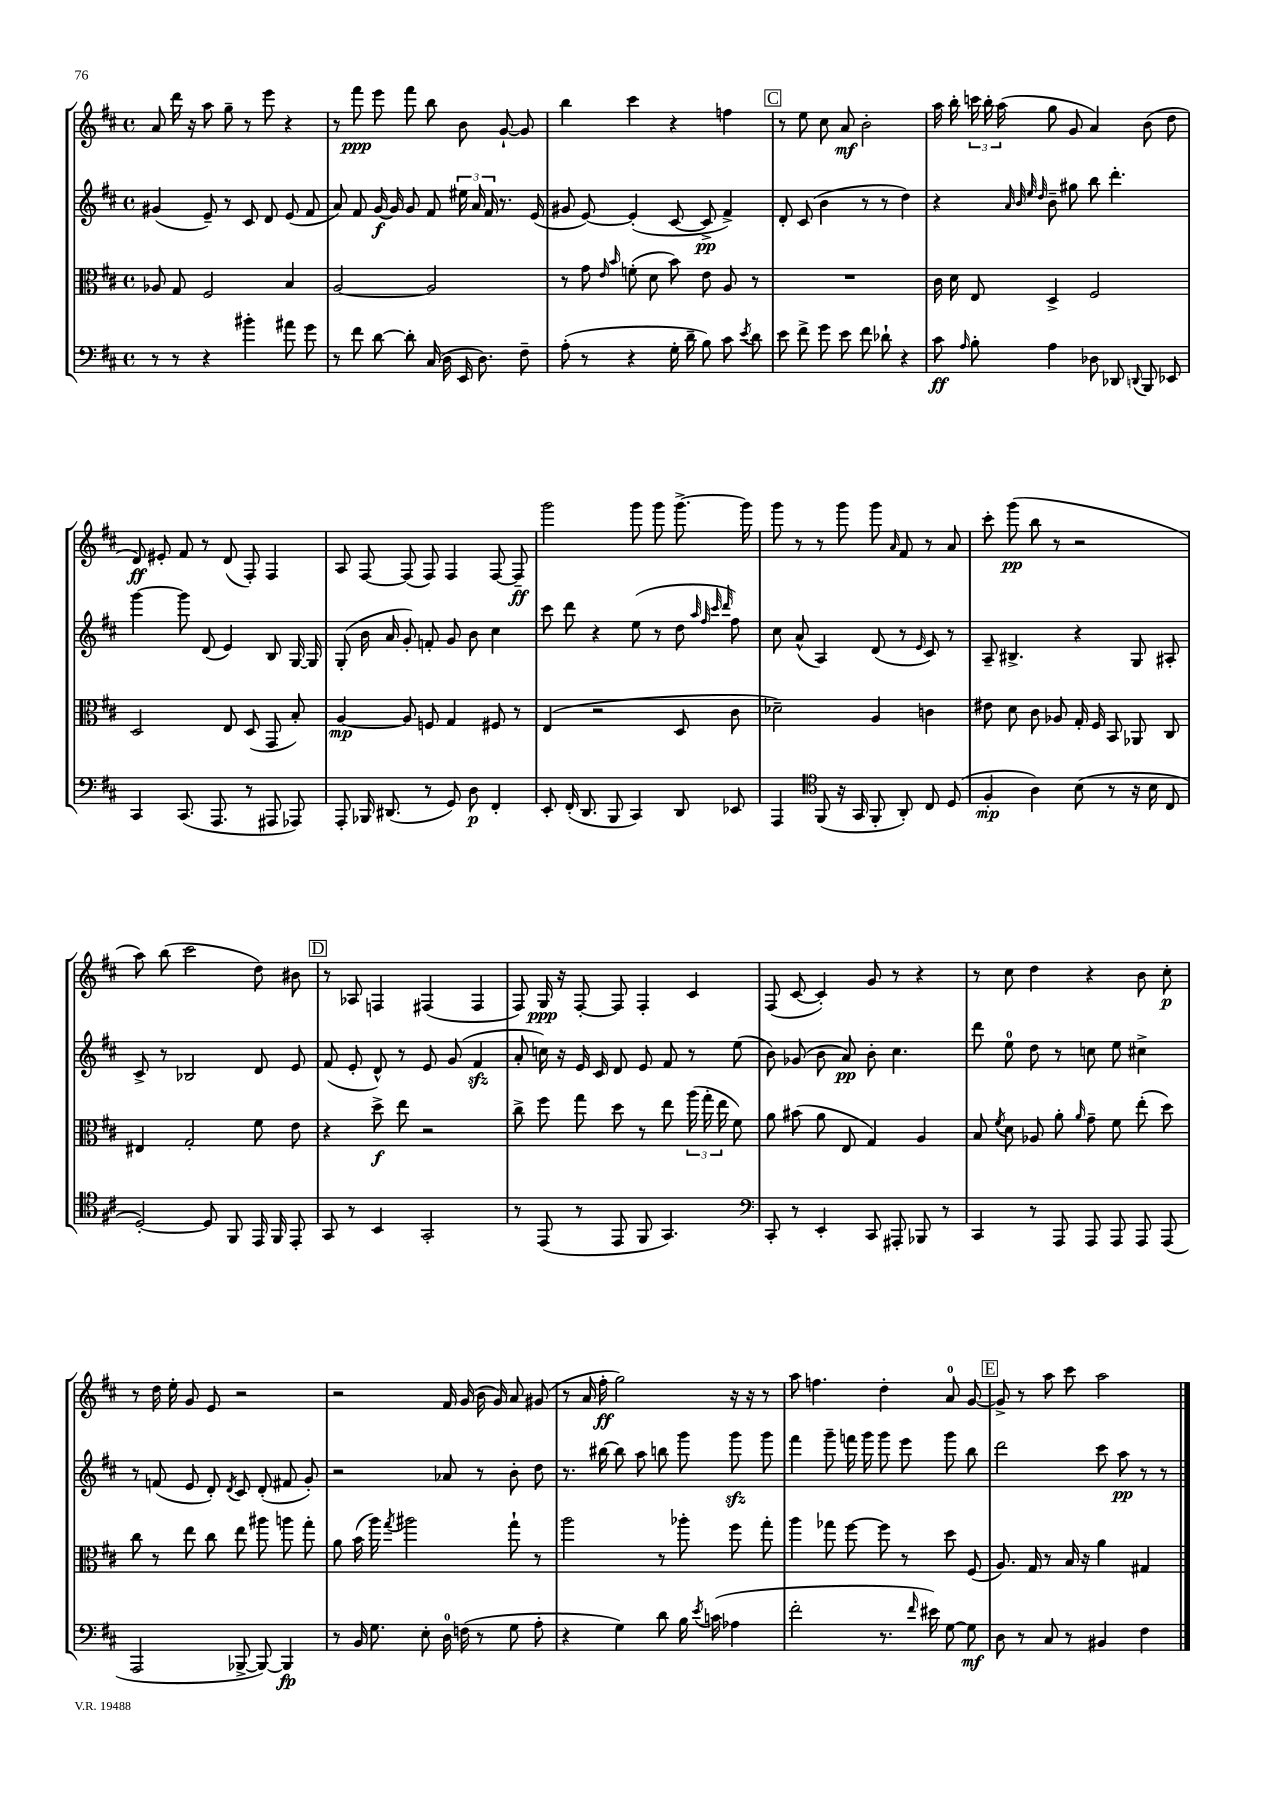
<<
\new StaffGroup <<
\new Staff = "s0" {
    \clef treble \key d \major \defaultTimeSignature \time 4/4
    \autoBeamOff a'8 d'''16 r16 a''8 g''8-- r8 e'''8 r4 |
    r8 fis'''8\ppp e'''8 fis'''8 b''8 b'8 g'8~-! g'8 |
    b''4 cis'''4 r4 f''4 |
    \mark \markup { \box "C" } r8 e''8 cis''8 a'8\mf b'2-. |
    a''16 b''16-. \tuplet 3/2 { c'''16 b''16-. a''16( } g''8 g'8 a'4) b'8( d''8 |
    d'8\ff) eis'8-. fis'8 r8 d'8( fis8-.) fis4 |
    a8 fis8~ fis8( fis8) fis4 fis8~ fis8--\ff |
    g'''2 g'''8 g'''8 g'''8.~-> g'''16 |
    g'''8 r8 r8 g'''8 g'''8 \grace { a'16 } fis'8 r8 a'8 |
    cis'''8-. g'''8\pp( b''8 r8 r2 |
    a''8) b''8( cis'''2 d''8) bis'8 |
    \mark \markup { \box "D" } r8 aes8 f4 fis4( fis4 |
    fis8) g16\ppp r16 fis8~-. fis8 fis4-. cis'4 |
    fis8( cis'8~ cis'4-.) g'8 r8 r4 |
    r8 cis''8 d''4 r4 b'8 cis''8-.\p |
    r8 d''16 e''16-. g'8 e'8 r2 |
    r2 fis'16 g'16( b'16 g'16) a'8 gis'8( |
    r8 a'16 fis''16-.\ff g''2) r16 r16 r8 |
    a''8 f''4. d''4-. a'8-0 g'8~ |
    \mark \markup { \box "E" } g'8-> r8 a''8 cis'''8 a''2 \bar "|." |
}
\new Staff = "s1" {
    \clef treble \key d \major \defaultTimeSignature \time 4/4
    \autoBeamOff gis'4( e'8--) r8 cis'8 d'8 e'8( fis'8 |
    a'8) fis'8 g'16~\f g'16 g'8 fis'8 \tuplet 3/2 { eis''16 a'16 fis'16 } r8. e'16( |
    gis'8 e'8~) e'4-.( cis'8~ cis'8->\pp fis'4->) |
    \mark \markup { \box "C" } d'8-. cis'8( b'4 r8 r8 d''4) |
    r4 \grace { a'32 b'32 e''32 d''32 } b'8-- gis''8 b''8 d'''4.-. |
    g'''4~ g'''8 d'8( e'4) b8 g16~ g16 |
    g8-.( b'16 a'16 g'8-.) f'8-. g'8 b'8 cis''4 |
    cis'''8 d'''8 r4 e''8( r8 d''8 \grace { a''32 fis''32 cis'''32 d'''32 } fis''8) |
    cis''8 a'8-^( a4) d'8( r8 \grace { e'16 } cis'8) r8 |
    a8-- bis4.-> r4 g8 ais8-. |
    cis'8-> r8 bes2 d'8 e'8 |
    \mark \markup { \box "D" } fis'8( e'8-. d'8-^) r8 e'8 g'8( fis'4\sfz |
    a'8-. c''16) r16 e'16 cis'16 d'8 e'8 fis'8 r8 e''8( |
    b'8) ges'8( b'8 a'8\pp) b'8-. cis''4. |
    d'''8 e''8-0 d''8 r8 c''8 e''8 cis''4-> |
    r8 f'8( e'8 d'8-.) \acciaccatura { d'8 } cis'8 d'8-.( fis'8 g'8-.) |
    r2 aes'8 r8 b'8-. d''8 |
    r8. bis''16~ bis''8 a''8 b''8 g'''8 g'''8\sfz g'''8 |
    fis'''4 g'''8-- f'''16 g'''16 g'''8 e'''8 g'''8 b''8 |
    \mark \markup { \box "E" } d'''2 cis'''8 a''8\pp r8 r8 \bar "|." |
}
\new Staff = "s2" {
    \clef alto \key d \major \defaultTimeSignature \time 4/4
    \autoBeamOff aes8 g8 fis2 b4 |
    a2~ a2 |
    r8 g'8 \grace { e'16 b'16 } f'8-.( d'8 b'8) e'8 a8 r8 |
    \mark \markup { \box "C" } R1 |
    cis'16 d'16 e8 d4-> fis2 |
    d2 e8 d8( g,8 b8-.) |
    a4~\mp a8 f8 g4 fis8 r8 |
    e4( r2 d8 cis'8 |
    des'2--) a4 c'4 |
    eis'8 d'8 cis'8 aes8 g16-. fis16 b,8 aes,8 cis8 |
    eis4 g2-. fis'8 e'8 |
    \mark \markup { \box "D" } r4 d''8->\f e''8 r2 |
    cis''8-> fis''8 g''8 d''8 r8 e''8 \tuplet 3/2 { a''16( g''16-. e''16 } fis'8) |
    a'8 bis'8( a'8 e8 g4) a4 |
    b8 \acciaccatura { fis'8 } d'8 aes8 a'8-. \grace { a'16 } g'8-- fis'8 e''8-.( d''8) |
    cis''8 r8 e''8 cis''8 e''8 ais''8 a''8 g''8-. |
    a'8 b'16( a''16) \acciaccatura { g''8 } ais''2 g''8-! r8 |
    a''2 r8 aes''8-. fis''8 g''8-. |
    a''4 ges''8 fis''8~ fis''8 r8 d''8 fis8( |
    \mark \markup { \box "E" } a8.) g16 r8 b16 r16 a'4 gis4 \bar "|." |
}
\new Staff = "s3" {
    \clef bass \key d \major \defaultTimeSignature \time 4/4
    \autoBeamOff r8 r8 r4 bis'4-. ais'8 g'8 |
    r8 fis'8 d'8~ d'8-. cis16( d16 e,16 d8.) fis8-- |
    a8-.( r8 r4 g16-. d'16-- b8) cis'8 \acciaccatura { e'8 } d'8 |
    \mark \markup { \box "C" } e'8 fis'8-> g'8 e'8 fis'8 des'8-! r4 |
    cis'8\ff \grace { a16 } b8-. a4 des8 des,8 \appoggiatura { d,8 } b,,8 ees,8 |
    cis,4 cis,8.( a,,8. r8 ais,,8 aes,,8) |
    a,,8-. bes,,16 dis,8.( r8 g,8) d8\p fis,4-. |
    e,8-. fis,16-.( d,8. b,,8 cis,4) d,8 ees,8 |
    a,,4 \clef tenor fis,8( r16 g,16 fis,8-. a,8-.) cis8 d8( |
    fis4-.\mp a4) b8( r8 r16 b16 cis8 |
    d2~-.) d8 fis,8 e,16 fis,16 e,8-. |
    \mark \markup { \box "D" } g,8 r8 b,4 g,2-. |
    r8 e,8( r8 e,8 fis,8 g,4.) |
    \clef bass cis,8-. r8 e,4-. cis,8 ais,,8-. bes,,8 r8 |
    cis,4 r8 a,,8 a,,8 a,,8 a,,8 a,,8( |
    a,,2 bes,,8~-> bes,,8~) bes,,4\fp |
    r8 b,16 g8. e8-. d16-0 f16( r8 g8 a8-. |
    r4 g4) d'8 b16 \acciaccatura { e'8 } c'16( aes4 |
    fis'2-. r8. \grace { fis'16 } eis'16) g8~ g8\mf |
    \mark \markup { \box "E" } d8 r8 cis8 r8 bis,4 fis4 \bar "|." |
}
>>
>>
\layout { \context { \Score \remove "Bar_number_engraver" } }
